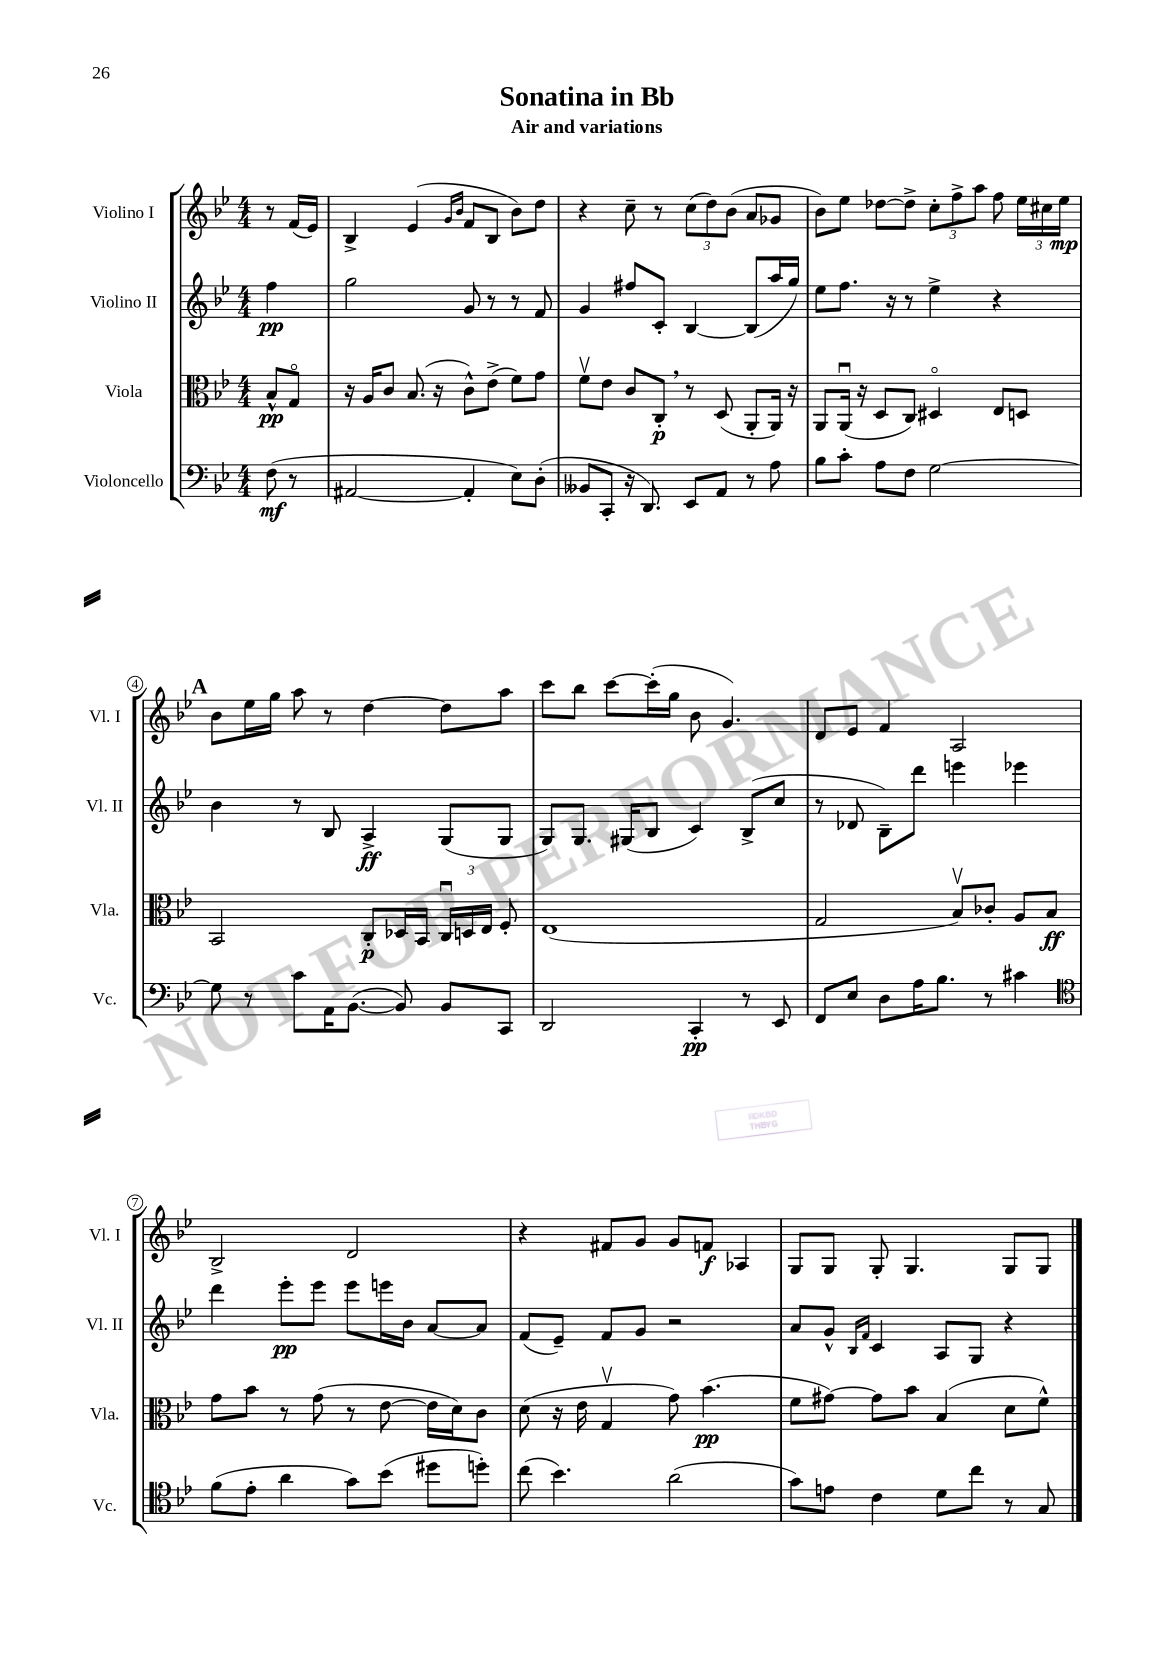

**kern	**dynam	**kern	**dynam	**kern	**dynam	**kern	**dynam
*part4	*part4	*part3	*part3	*part2	*part2	*part1	*part1
*staff4	*staff4	*staff3	*staff3	*staff2	*staff2	*staff1	*staff1
*I"Violoncello	*	*I"Viola	*	*I"Violino II	*	*I"Violino I	*
*I'Vc.	*	*I'Vla.	*	*I'Vl. II	*	*I'Vl. I	*
*clefF4	*	*clefC3	*	*clefG2	*	*clefG2	*
*k[b-e-]	*	*k[b-e-]	*	*k[b-e-]	*	*k[b-e-]	*
*M4/4	*	*M4/4	*	*M4/4	*	*M4/4	*
=	=	=	=	=	=	=	=
(8F\	mf	8B-^^/L	pp	4ff\	pp	8r	.
8r	.	8G/J	.	.	.	(16f/LL	.
.	.	.	.	.	.	16e-/JJ)	.
=1	=1	=1	=1	=1	=1	=1	=1
[2AA#X/	.	16r	.	2gg\	.	4B-^/	.
.	.	16A/KL	.	.	.	.	.
.	.	8c/J	.	.	.	.	.
.	.	(8.B-/	.	.	.	(4e-/	.
.	.	16r	.	.	.	.	.
.	.	.	.	.	.	16qqg/LL	.
.	.	.	.	.	.	16qqb-/JJ	.
4AA#'/]	.	8c^^\L)	.	8g/	.	8f/L	.
.	.	(8e-^\J	.	8r	.	8B-/J	.
8E-\L)	.	8f\L)	.	8r	.	8b-\L)	.
(8D'\J	.	8g\J	.	8f/	.	8dd\J	.
=2	=2	=2	=2	=2	=2	=2	=2
8BB--X/L	.	8fv\L	.	4g/	.	4r	.
8CC'/J	.	8e-\J	.	.	.	.	.
16r	.	8c/L	.	8ff#X/L	.	8cc~\	.
8.DD/)	.	.	.	.	.	.	.
.	.	8C',/J	p	8c'/J	.	8r	.
8EE-/L	.	8r	.	[4B-/	.	(12cc\L	.
.	.	.	.	.	.	12dd\)	.
8AA/J	.	(8D/	.	.	.	.	.
.	.	.	.	.	.	(12b-\J	.
8r	.	8AA'/L	.	(8B-/L]	.	8a/L	.
8A\	.	16AA/Jk)	.	16aa/L	.	8g-X/J	.
.	.	16r	.	16gg/JJ)	.	.	.
=3	=3	=3	=3	=3	=3	=3	=3
8B-\L	.	8AA/L	.	8ee-\L	.	8b-\L)	.
8c'\J	.	(16AAu/Jk	.	8.ff\J	.	8ee-\J	.
.	.	16r	.	.	.	.	.
8A\L	.	8D/L	.	.	.	[8dd-X\L	.
.	.	.	.	16r	.	.	.
8F\J	.	8C/J)	.	8r	.	8dd-^\J]	.
[2G\	.	4D#X/	.	4ee-^\	.	12cc'\L	.
.	.	.	.	.	.	12ff^\	.
.	.	.	.	.	.	12aa\J	.
.	.	8E-/L	.	4r	.	8ff\	.
.	.	8Dn/J	.	.	.	24ee-\LL	.
.	.	.	.	.	.	24cc#X\	.
.	.	.	.	.	.	24ee-\JJ	mp
!!LO:LB:g=z
!!LO:REH:place=s1:t=A
=4	=4	=4	=4	=4	=4	=4	=4
8G\]	.	2BB-/	.	4b-\	.	8b-\L	.
8r	.	.	.	.	.	16ee-\L	.
.	.	.	.	.	.	16gg\JJ	.
8c\L	.	.	.	8r	.	8aa\	.
16AA\K	.	.	.	8B-/	.	8r	.
([8.BB-\J	.	.	.	.	.	.	.
.	.	8C'/L	p	4A^/	ff	[4dd\	.
8BB-/])	.	16D-X/L	.	.	.	.	.
.	.	16BB-/JJ	.	.	.	.	.
8BB-/L	.	24Cu/LL	.	(8G/L	.	8dd\L]	.
.	.	24Dn/	.	.	.	.	.
.	.	24E-/JJ	.	.	.	.	.
8CC/J	.	8F'/	.	8G/J	.	8aa\J	.
=5	=5	=5	=5	=5	=5	=5	=5
2DD/	.	(1E-	.	8G/L)	.	8ccc\L	.
.	.	.	.	8.G/J	.	8bb-\J	.
.	.	.	.	.	.	[8ccc\L	.
.	.	.	.	(16G#X/KL	.	.	.
.	.	.	.	8B-/J	.	(16ccc'\L]	.
.	.	.	.	.	.	16gg\JJ	.
4CC'/	pp	.	.	4c/)	.	8b-\	.
.	.	.	.	.	.	4.g/)	.
8r	.	.	.	(8B-^/L	.	.	.
8EE-/	.	.	.	8cc/J	.	.	.
=6	=6	=6	=6	=6	=6	=6	=6
8FF/L	.	2G/	.	8r	.	8d/L	.
8E-/J	.	.	.	8d-X/	.	8e-/J	.
8D\L	.	.	.	8B-~\L)	.	4f/	.
16A\K	.	.	.	8ddd\J	.	.	.
8.B-\J	.	.	.	.	.	.	.
.	.	8B-v/L)	.	4eeen\	.	2A/	.
8r	.	8c-X'/J	.	.	.	.	.
4c#X\	.	8A/L	.	4eee-X\	.	.	.
.	.	8B-/J	ff	.	.	.	.
!!LO:LB:g=z
=7	=7	=7	=7	=7	=7	=7	=7
*clefC4	*	*	*	*	*	*	*
(8f\L	.	8g\L	.	4ddd\	.	2B-^/	.
8e-'\J	.	8b-\J	.	.	.	.	.
4a\	.	8r	.	8eee-'\L	pp	.	.
.	.	(8g\	.	8eee-\J	.	.	.
8g\L)	.	8r	.	8eee-\L	.	2d/	.
(8b-\J	.	[8e-\	.	16eeen\L	.	.	.
.	.	.	.	16b-\JJ	.	.	.
8dd#X\L	.	16e-\LL]	.	[8a/L	.	.	.
.	.	16d\J)	.	.	.	.	.
8ddn'\J)	.	8c\J	.	8a/J]	.	.	.
=8	=8	=8	=8	=8	=8	=8	=8
(8cc\	.	(8d\	.	(8f/L	.	4r	.
4.b-\)	.	16r	.	8e-~/J)	.	.	.
.	.	16e-\	.	.	.	.	.
.	.	4Gv/	.	8f/L	.	8f#X/L	.
.	.	.	.	8g/J	.	8g/J	.
(2a\	.	8g\)	.	2r	.	8g/L	.
.	.	(4.b-\	pp	.	.	8fn/J	f
.	.	.	.	.	.	4A-X/	.
=9	=9	=9	=9	=9	=9	=9	=9
8g\L)	.	8f\L	.	8a/L	.	8G/L	.
8en\J	.	[8g#X\J)	.	8g^^/J	.	8G/J	.
.	.	.	.	16qqB-/LL	.	.	.
.	.	.	.	16qqf/JJ	.	.	.
4c\	.	8g#\L]	.	4c/	.	8G'/	.
.	.	8b-\J	.	.	.	4.G/	.
8d\L	.	(4B-/	.	8A/L	.	.	.
8cc\J	.	.	.	8G/J	.	.	.
8r	.	8d\L	.	4r	.	8G/L	.
8G/	.	8f^^\J)	.	.	.	8G/J	.
==	==	==	==	==	==	==	==
*-	*-	*-	*-	*-	*-	*-	*-
